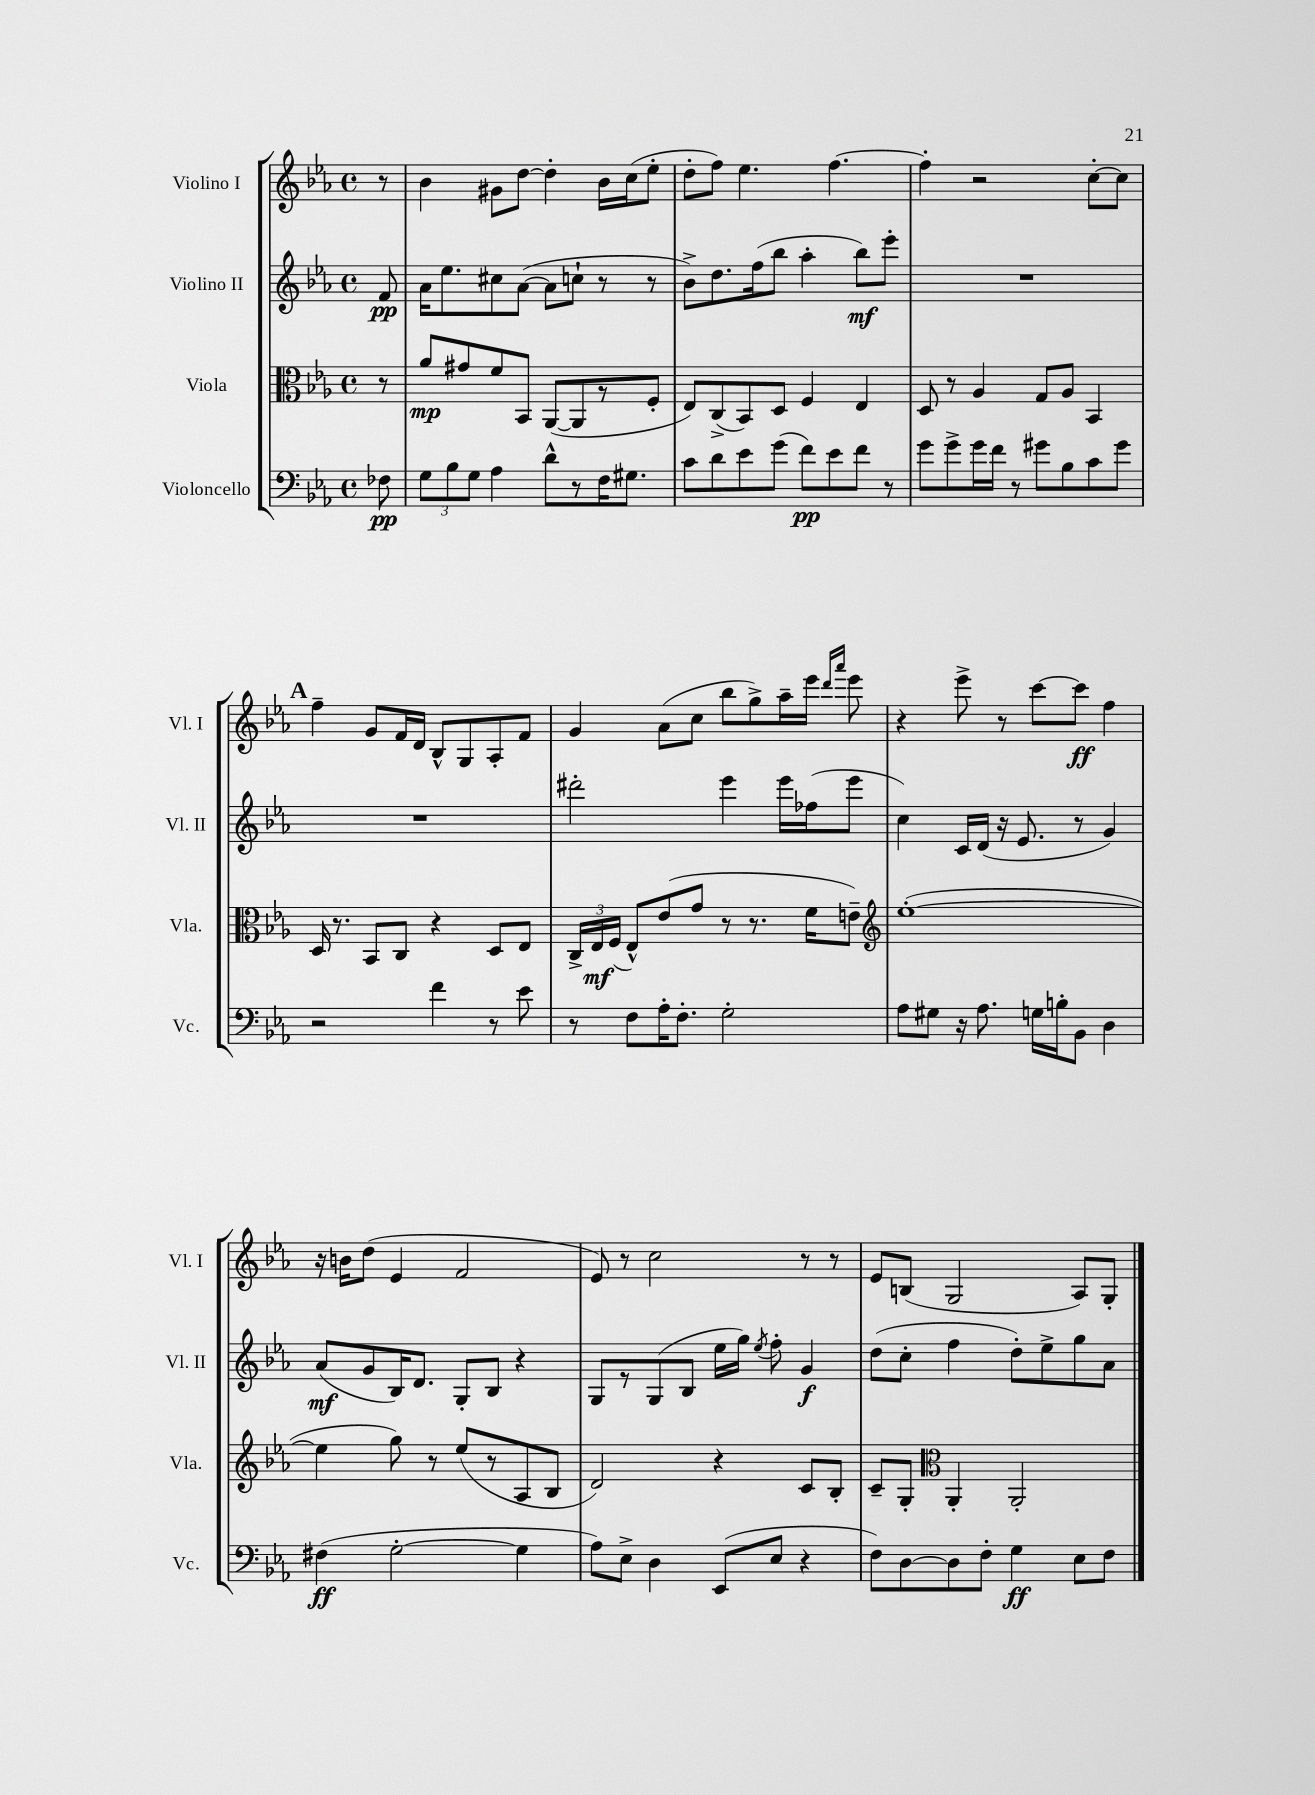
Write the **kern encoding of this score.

**kern	**kern	**kern	**kern
*staff4	*staff3	*staff2	*staff1
*clefF4	*clefC3	*clefG2	*clefG2
*k[b-e-a-]	*k[b-e-a-]	*k[b-e-a-]	*k[b-e-a-]
*M4/4	*M4/4	*M4/4	*M4/4
*met(c)	*met(c)	*met(c)	*met(c)
8F-	8r	8f	8r
=	=	=	=
12G	8a-	16a-	4b-
.	.	8.ee-	.
12B-	.	.	.
.	8g#	.	.
12G	.	.	.
4A-	8f	8cc#	8g#
.	8BB-	([8a-	[8dd
8d^^	([8AA-	8a-]	4dd']
8r	8AA-]	8cc`	.
16F	8r	8r	16b-
8.G#	.	.	(16cc
.	8F'	8r	8ee-'
=	=	=	=
8c	8E-)	8b-^)	8dd'
8d	(8C^	8.dd	8ff)
8e-	8BB-)	.	4.ee-
.	.	(16ff	.
(8g	8D	8bb-	.
8f)	4F	4aa-'	.
8e-	.	.	[4.ff
8f	4E-	8bb-)	.
8r	.	8eee-'	.
=	=	=	=
8g	8D	1r	4ff']
8g^	8r	.	.
16g	4A-	.	2r
16f	.	.	.
8r	.	.	.
8g#	8G	.	.
8B-	8A-	.	.
8c	4BB-	.	[8cc'
8g#	.	.	8cc]
=	=	=	=
2r	16D	1r	4ff~
.	8.r	.	.
.	8BB-	.	8g
.	8C	.	16f
.	.	.	16d
4f	4r	.	8B-^^
.	.	.	8G
8r	8D	.	8A-'
8e-	8E-	.	8f
=	=	=	=
8r	24C^	2ddd#'	4g
.	24E-	.	.
.	(24F	.	.
8F	8E-^^)	.	.
16A-'	(8e-	.	(8a-
8.F'	.	.	.
.	8g	.	8cc
2G'	8r	4eee-	8bb-
.	8.r	.	8gg^)
.	.	16eee-	16aa-~
.	16f	(16ff-	16eee-
.	.	.	16qqddd
.	.	.	16qqaaa-
.	8e~)	8eee-	8eee-
=	=	=	=
*	*clefG2	*	*
8A-	([1ee-'	4cc)	4r
8G#	.	.	.
16r	.	16c	8eee-^
8.A-	.	(16d	.
.	.	16r	8r
.	.	8.e-	.
16G	.	.	[8ccc
16B'	.	.	.
8BB-	.	8r	8ccc]
4D	.	4g)	4ff
=	=	=	=
(4F#	4ee-]	(8a-	16r
.	.	.	16b
.	.	8g	(8dd
[2G'	8gg)	16B-)	4e-
.	.	8.d	.
.	8r	.	.
.	(8ee-	8G'	2f
.	8r	8B-	.
4G]	8A-	4r	.
.	8B-	.	.
=	=	=	=
8A-)	2d)	8G	8e-)
8E-^	.	8r	8r
4D	.	(8G	2cc
.	.	8B-	.
(8EE-	4r	16ee-	.
.	.	16gg)	.
.	.	8qee-	.
8E-	.	8ff'	.
4r	8c	4g	8r
.	8B-'	.	8r
=	=	=	=
8F)	8c~	(8dd	8e-
[8D	8G'	8cc'	(8B
*	*clefC3	*	*
8D]	4AA-'	4ff	2G
8F'	.	.	.
4G	2AA-'	8dd')	.
.	.	8ee-^	.
8E-	.	8gg	8A-)
8F	.	8a-	8G'
==	==	==	==
*-	*-	*-	*-
